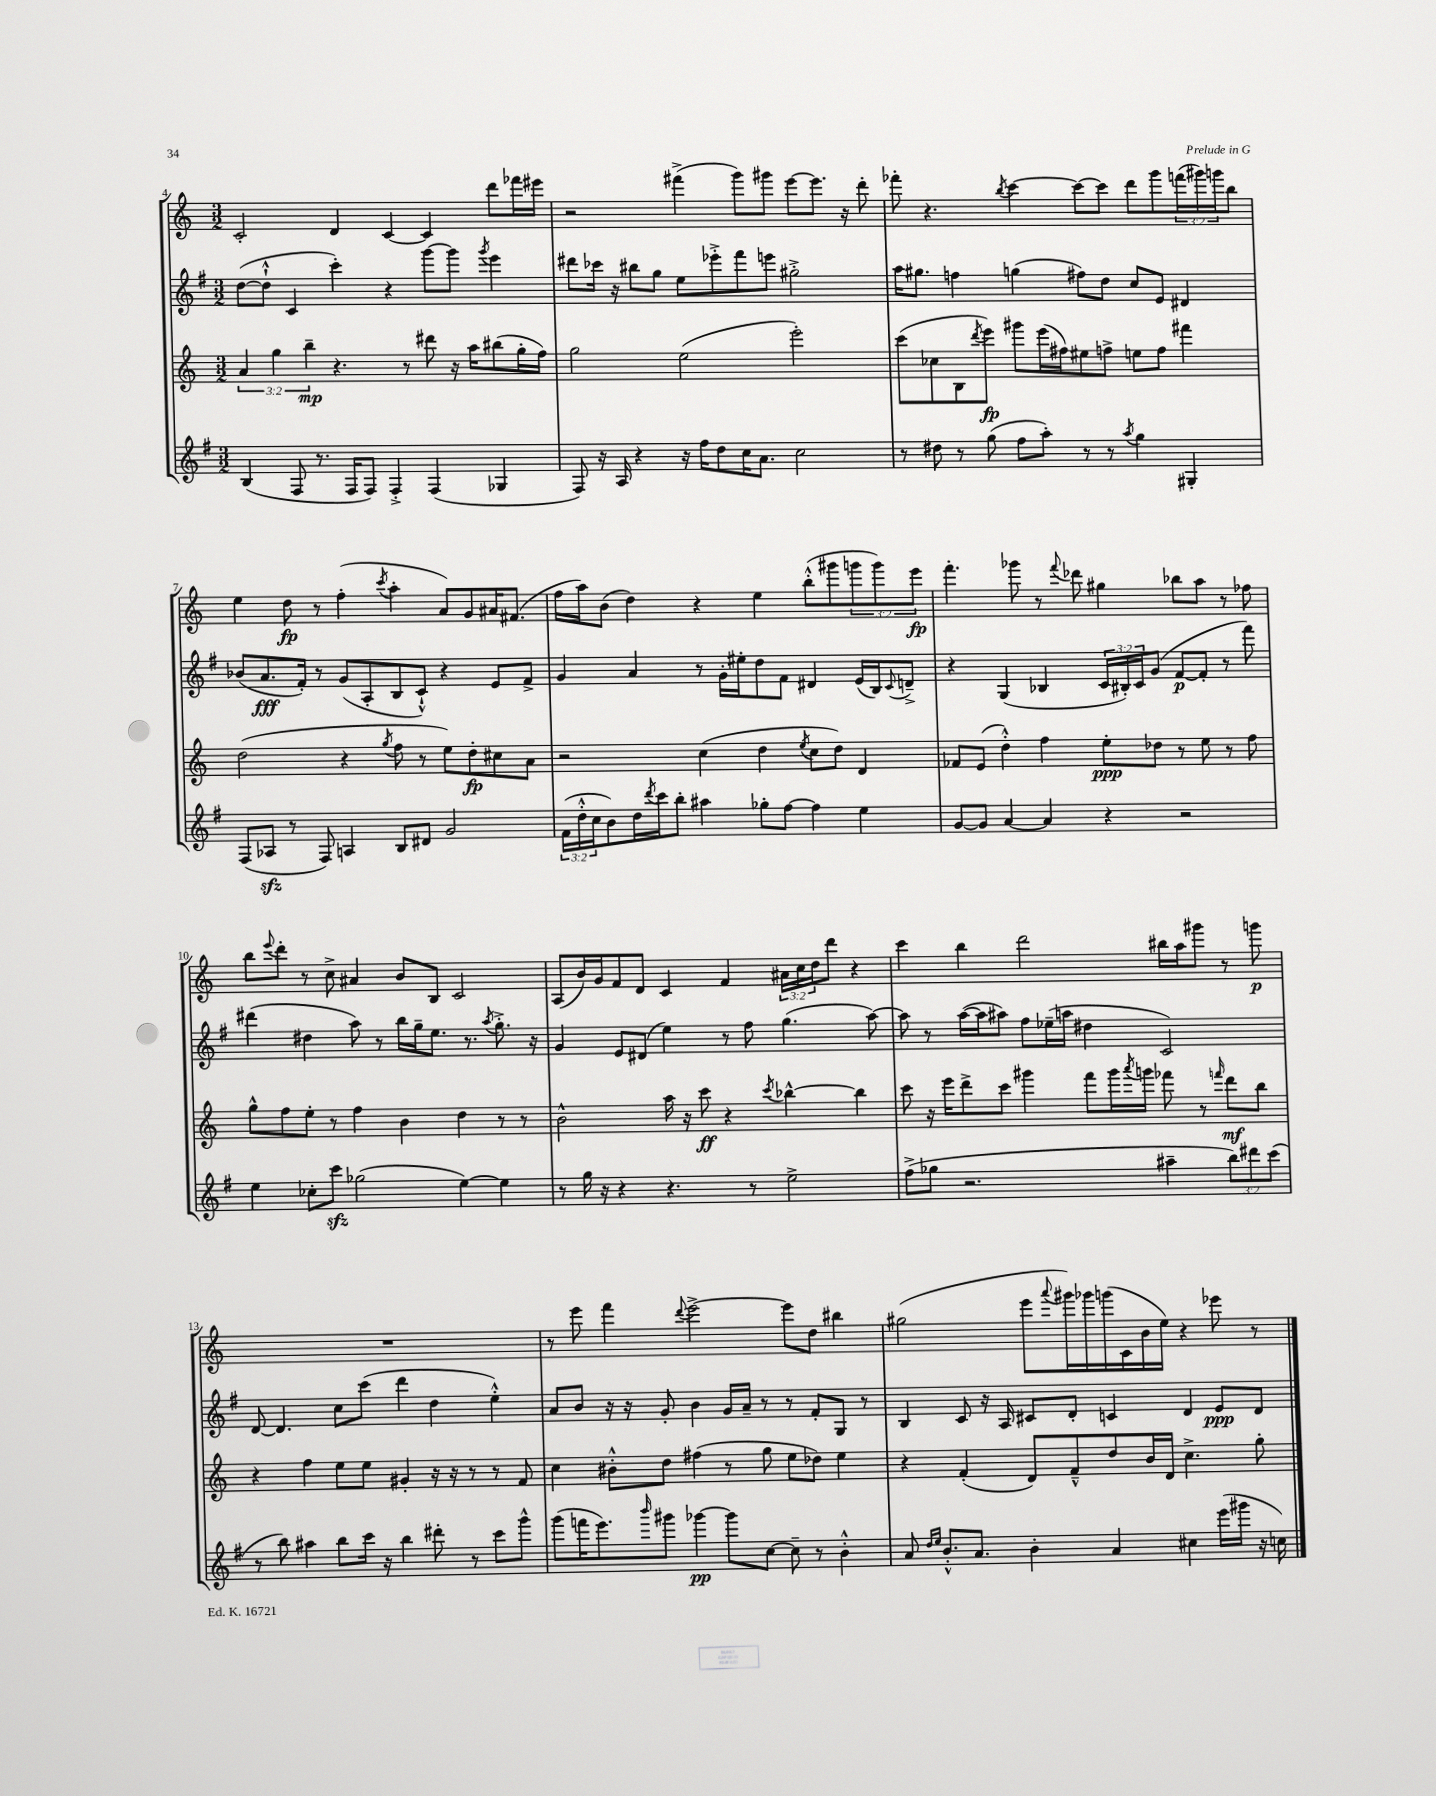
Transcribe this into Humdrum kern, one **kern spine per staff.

**kern	**kern	**kern	**kern
*staff4	*staff3	*staff2	*staff1
*clefG2	*clefG2	*clefG2	*clefG2
*k[f#]	*k[]	*k[f#]	*k[]
*M3/2	*M3/2	*M3/2	*M3/2
(4B	6a	([8dd	2c'
.	.	8dd`^^]	.
.	6gg	.	.
8F#	.	4c	.
.	6bb~	.	.
8.r	.	.	.
.	4.r	4ccc')	4d
16F#	.	.	.
8F#)	.	.	.
4F#'^	.	4r	[4c
.	8r	.	.
(4F#	8ddd#	[8ggg	4c]
.	16r	8ggg]	.
.	16aa	.	.
.	.	8qggg	.
4G-	(8bb#	4eee	8ddd
.	16gg'	.	16fff-
.	16ff)	.	16eee#
=	=	=	=
8F#)	2gg	8ddd#	2r
16r	.	16ccc-	.
16A	.	16r	.
4r	.	8bb#	.
.	.	8gg	.
16r	(2ee	8ee	(4fff#^
16ff#	.	.	.
8dd	.	8eee-'^	.
16cc	.	8fff#	8ggg)
8.a	.	.	.
.	.	8eee	8ggg#
2cc	2eee')	2gg#'^	[8eee
.	.	.	8.eee]
.	.	.	16r
.	.	.	8ddd'
=	=	=	=
8r	(8ccc	16aa	8fff-'
.	.	8.gg#	.
8dd#	8cc-	.	4.r
8r	8B	4ff	.
.	8qddd	.	.
(8gg	8eee)	.	.
.	.	.	8qbb
8ff#	8ggg#	(4gg	[4ccc
8aa')	(16eee	.	.
.	16ff#)	.	.
8r	8ee#	8ff#)	8ccc_
8r	8ff^	8dd	8ccc]
8qaa	.	.	.
4gg	8ee	8cc	8ddd
.	8ff	8e	8ggg
4G#'	4fff#	4d#	(24fff
.	.	.	24ggg#)
.	.	.	24ggg
.	.	.	8bb
=	=	=	=
(8F#	(2dd	(8b-	4ee
8A-	.	8.a	.
8r	.	.	8dd
.	.	16f#')	.
8F#)	.	8r	8r
4A	4r	(8g	(4ff'
.	.	8A'	.
.	8qgg	.	8qccc
8B	8ff	8B	4aa'
8d#	8r	8c`^^)	.
2g	8ee)	4r	8a)
.	8dd'	.	8g
.	8cc#	8e	16a#
.	.	.	(8.f#
.	8a	8f#^	.
=	=	=	=
(24f#	2r	4g	16ff
24dd'^^	.	.	.
.	.	.	16aa)
24cc	.	.	.
8b)	.	.	(8b
16dd	.	4a	4dd)
8qddd	.	.	.
16ccc	.	.	.
8bb'	.	.	.
4aa#	(4cc	8r	4r
.	.	16g'	.
.	.	16ee#'	.
8gg-'	4dd	8dd	4ee
[8ff#	.	8f#	.
.	8qee	.	.
4ff#]	8cc	4d#	(8bb'^^
.	8dd)	.	8ggg#
4ee	4d	(16e	12ggg
.	.	16B)	.
.	.	.	12ggg)
.	.	8qqc	.
.	.	8d~^	.
.	.	.	12eee
=	=	=	=
[8g	8f-	4r	4.fff'
8g]	(8e	.	.
[4a	4dd'^^)	(4G	.
.	.	.	8ggg-
4a]	4ff	4B-	8r
.	.	.	8qqfff
.	.	.	8ddd-
4r	8ee'	24c	4gg#
.	.	24B#')	.
.	.	24c	.
.	8dd-	(8g	.
2r	8r	[8f#	8bb-
.	8ee	8f#']	8aa
.	8r	8r	8r
.	8ff	8fff#)	8ff-
=	=	=	=
4ee	8gg^^	(4ddd#	8bb
.	.	.	8qqeee
.	8ff	.	8ddd'
8cc-'	8ee'	4dd#	8r
8ccc	8r	.	8cc^
(2gg-	4ff	8aa)	4a#
.	.	8r	.
.	4b	16bb	8b
.	.	16gg~	.
.	.	8.ee	8B
[4ee)	4dd	.	2c
.	.	8.r	.
.	.	8qaa	.
4ee]	8r	8.gg'^	.
.	8r	.	.
.	.	16r	.
=	=	=	=
8r	2b^^	4g	(8A
16gg	.	.	16b)
16r	.	.	16g
4r	.	8e	8f
.	.	(8d#	8d
4.r	16aa	4ee)	4c
.	16r	.	.
.	8ccc	.	.
.	4r	8r	4f
8r	.	8ff#	.
.	8qccc	.	.
2ee^	[4bb-^^	(4.gg	24a#
.	.	.	24cc
.	.	.	24dd
.	.	.	8ddd
.	4bb-]	.	4r
.	.	[8aa)	.
=	=	=	=
(8ff#^	8ccc	8aa]	4ccc
8gg-	16r	8r	.
.	16eee	.	.
2.r	8ddd^	([16aa	4bb
.	.	16aa]	.
.	8ccc	8aa#)	.
.	4ggg#	8ff#	2ddd
.	.	(16ee-~	.
.	.	16aa	.
.	8fff	4dd#	.
.	16ggg#	.	.
.	8qaaa	.	.
.	16ggg	.	.
4aa#~	8fff-	2c)	16bb#
.	.	.	16aa
.	8r	.	8ggg#
.	16qqfff	.	.
12bb)	8ddd	.	8r
12ddd#	.	.	.
.	8bb	.	8ggg
(12ccc	.	.	.
=	=	=	=
8r	4r	[8d	1.r
8bb)	.	4.d]	.
4aa#	4ff	.	.
8bb	8ee	8cc	.
16ccc	8ee	(8ccc	.
16r	.	.	.
4bb	4g#'	4ddd	.
8ddd#'	16r	4dd	.
.	16r	.	.
8r	8r	.	.
8ccc	8r	4ee'^^)	.
8ggg^^	8f	.	.
=	=	=	=
(8ggg	4cc	8a	8r
16fff	.	8b	8eee
8.eee)	.	.	.
.	8b#'^^	16r	4fff
.	.	16r	.
16qqbbb	.	.	.
8ggg#	8dd	8g'	.
.	.	.	8qqddd
[4ggg-	(4ff#	4b	[2eee^
8ggg-]	8r	16g	.
.	.	16a~	.
[8cc	8gg	8r	.
8cc~]	8ee	8r	8eee]
8r	8dd-)	8f#'	8dd
4b'^^	4ee	8G	4bb#
.	.	8r	.
=	=	=	=
8a	4r	4B	(2gg#
16qqdd	.	.	.
16qqee	.	.	.
8.b'^^	.	.	.
.	(4f'	8c	.
8.a	.	.	.
.	.	16r	.
.	.	16A	.
4b'	8d)	8c#	8eee
.	.	.	8qqaaa
.	8f~^^	8d'	16ggg#)
.	.	.	16ggg-
4a	8dd	4c	(16ggg
.	.	.	16c
.	16b	.	16b
.	16d	.	16ee)
4cc#	4.cc^	4d	4r
(16eee	.	8e	8eee-
16ggg#	.	.	.
16r	8gg'	8d	8r
16cc)	.	.	.
==	==	==	==
*-	*-	*-	*-
